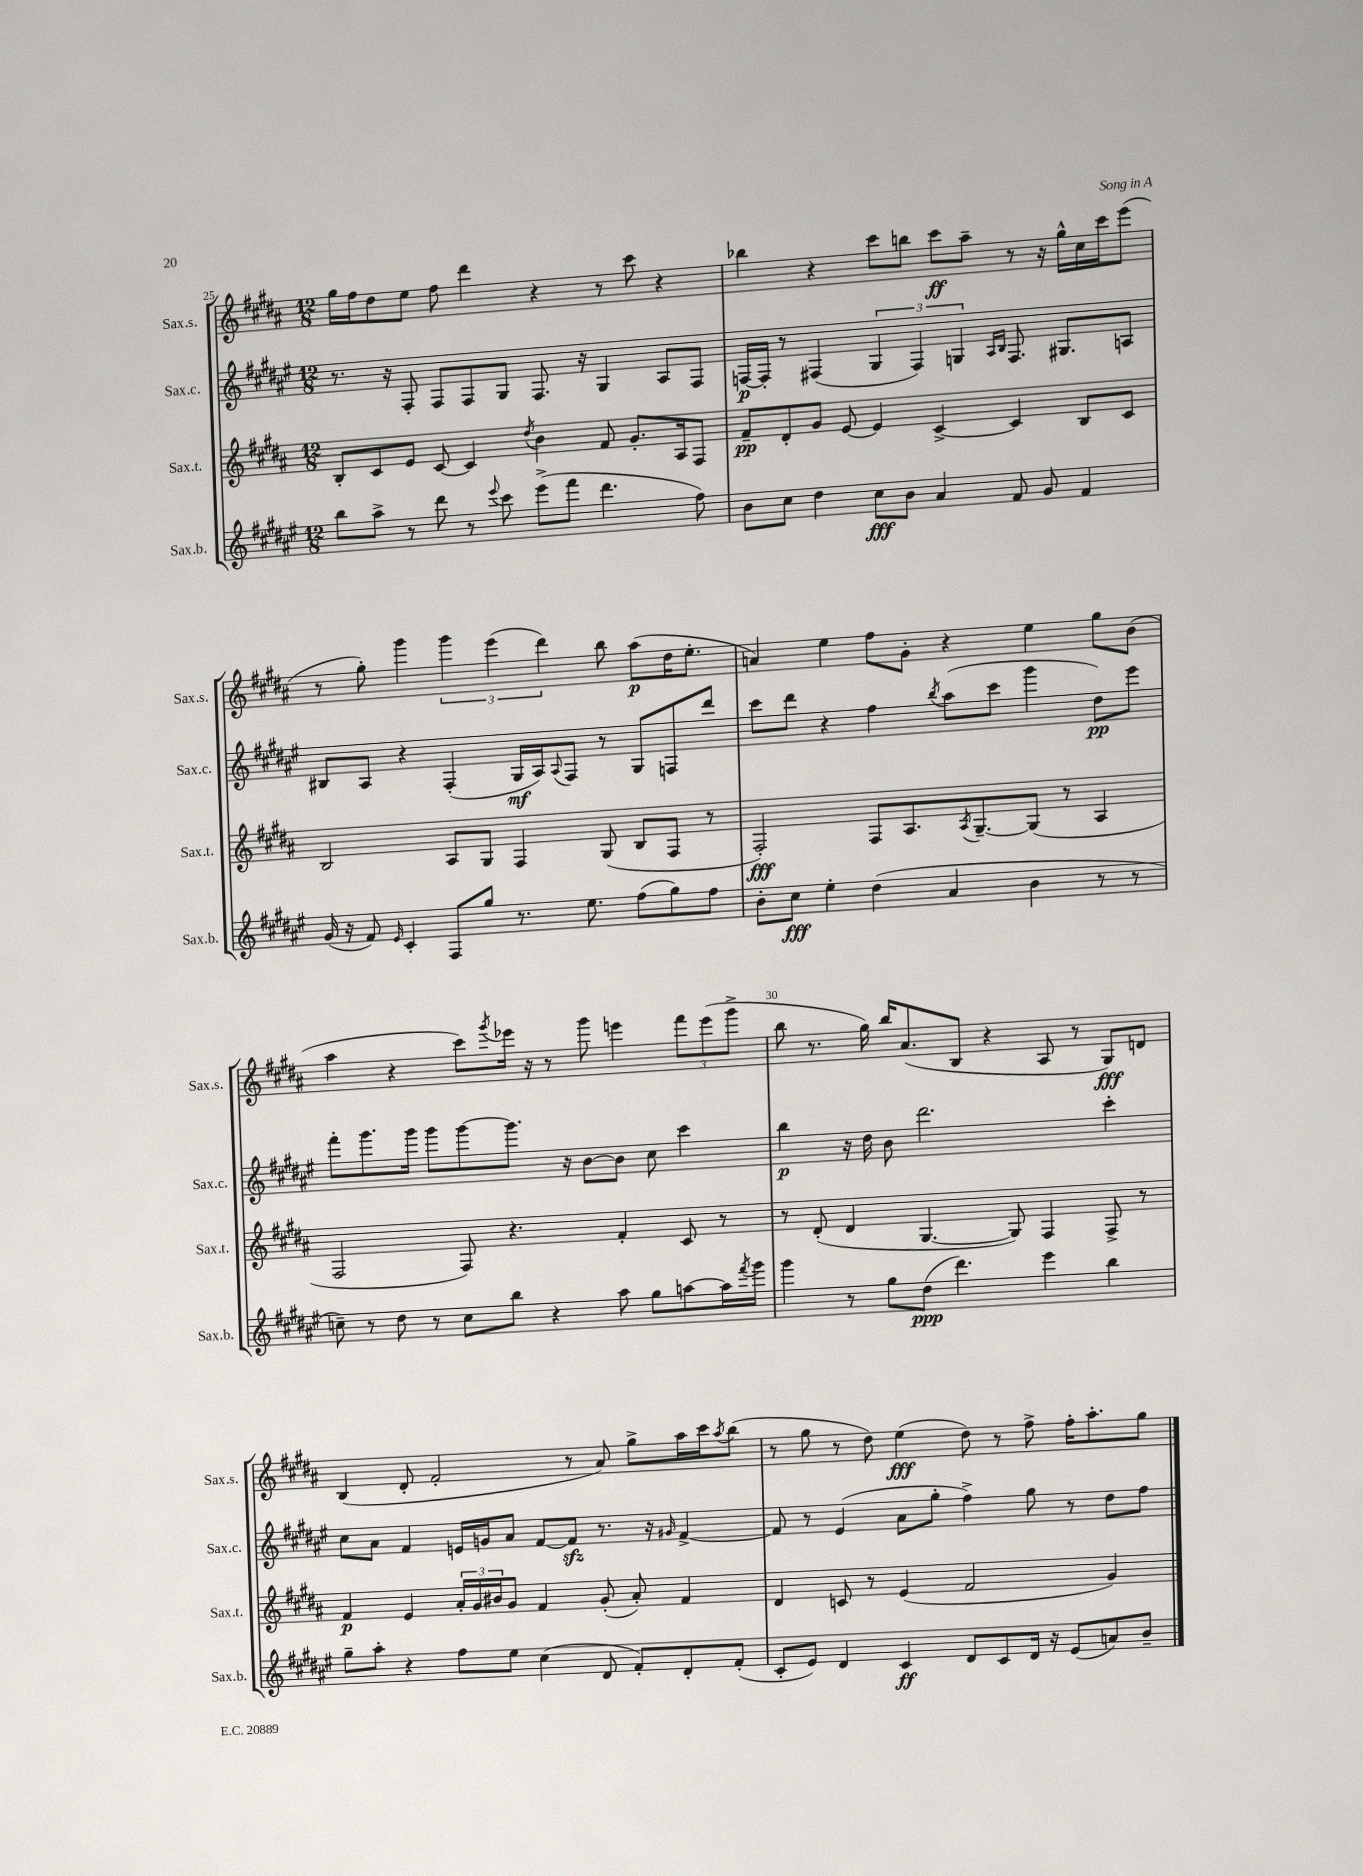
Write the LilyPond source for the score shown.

<<
\new StaffGroup <<
\new Staff = "s0" \with { instrumentName = "Sax.s." shortInstrumentName = "Sax.s." } {
    \clef treble \key b \major \numericTimeSignature \time 12/8
    gis''16 fis''16 dis''8 e''8 fis''8 dis'''4 r4 r8 cis'''8 r4 |
    bes''4 r4 cis'''8 b''8 cis'''8\ff ais''8-- r8 r16 gis''16-^ cis''16 cis'''16 e'''8( |
    r8 gis''8-.) gis'''4 \tuplet 3/2 { gis'''4 e'''4( dis'''4) } b''8 ais''8\p( dis''16 e''8.-. |
    a'4) e''4 fis''8 gis'8-. r4 e''4 gis''8 b'8( |
    ais''4 r4 cis'''8) \acciaccatura { gis'''8 } ees'''16 r16 r8 gis'''8 e'''4 \tuplet 3/2 { fis'''8 e'''8( gis'''8-> } |
    b''8 r8. gis''16) b''16 ais'8.( b8 r4 ais8 r8 gis8\fff) d'8 |
    b4( dis'8-. fis'2-. r8 ais'8) gis''8-> ais''16 cis'''16 \acciaccatura { ais''8 } b''8( |
    r8 gis''8 r8 dis''8) e''4\fff( dis''8) r8 fis''8-> fis''16-. ais''8.-. gis''8 \bar "|." |
}
\new Staff = "s1" \with { instrumentName = "Sax.c." shortInstrumentName = "Sax.c." } {
    \clef treble \key fis \major \numericTimeSignature \time 12/8
    r8. r16 fis8-. fis8 fis8 gis8 fis8. r16 gis4 ais8 fis8 |
    f16~\p f16-. r8 fis4( \tuplet 3/2 { gis4 fis4) g4 } \grace { ais16 b16 } fis8. gis8. a8 |
    bis8 ais8 r4 fis4-.( gis16\mf ais16) \appoggiatura { ais8 } fis8 r8 gis8 f8 dis'''8 |
    cis'''8 dis'''8 r4 fis''4 \acciaccatura { b''8 } ais''8( cis'''8 gis'''4 dis''8\pp) eis'''8 |
    fis'''8-. gis'''8. gis'''16 gis'''8 gis'''8~ gis'''8. r16 b'8~ b'8 cis''8 cis'''4 |
    b''4\p r16 dis''16 b'8 dis'''2. cis'''4-. |
    cis''8 ais'8 fis'4 e'16 g'16 ais'8 fis'8~ fis'8\sfz r8. r16 \grace { gis'16 } fis'4~-> |
    fis'8 r8 eis'4( ais'8 gis''8-. fis''4->) gis''8 r8 dis''8 fis''8 \bar "|." |
}
\new Staff = "s2" \with { instrumentName = "Sax.t." shortInstrumentName = "Sax.t." } {
    \clef treble \key b \major \numericTimeSignature \time 12/8
    b8-. cis'8 e'8 cis'8~ cis'4 \acciaccatura { dis''8 } b'4 fis'8 gis'8.-. ais16 fis8 |
    fis'8--\pp dis'8-. gis'8 e'8~ e'4 cis'4~-> cis'4 b8 cis'8 |
    b2 ais8 gis8 fis4 gis8( b8 fis8 r8 |
    fis2-.\fff) fis8 ais8. \acciaccatura { ais8 } gis8.~-- gis8( r8 ais4 |
    fis2 fis8) r4. fis'4-. cis'8 r8 |
    r8 dis'8-.( dis'4 gis4.~ gis8) fis4 fis8-> r8 |
    fis'4\p e'4 \tuplet 3/2 { ais'16-. gis'16 bis'16 } gis'8 fis'4 gis'8-.( ais'8-.) fis'4 |
    dis'4 c'8 r8 e'4( fis'2 gis'4) \bar "|." |
}
\new Staff = "s3" \with { instrumentName = "Sax.b." shortInstrumentName = "Sax.b." } {
    \clef treble \key fis \major \numericTimeSignature \time 12/8
    b''8 ais''8-> r8 dis'''8 r8 \appoggiatura { eis'''8 } cis'''8 eis'''8->( fis'''8 dis'''4. fis''8) |
    b'8 cis''8 dis''4 cis''8\fff b'8 ais'4 fis'8 gis'8 fis'4 |
    gis'16( r16 fis'8) \grace { eis'16 } cis'4-. fis8 gis''8 r8. eis''8. fis''8( gis''8) fis''8 |
    b'8-. cis''8\fff eis''4-. dis''4( ais'4 b'4 r8 r8 |
    c''8--) r8 dis''8 r8 c''8 b''8 r4 ais''8 gis''8 a''8~ a''16 \acciaccatura { fis'''8 } gis'''16 |
    gis'''4 r8 gis''8 dis''8\ppp( dis'''4.) eis'''4 b''4 |
    gis''8-- ais''8-. r4 fis''8 eis''8 cis''4( dis'8 fis'8-.) dis'8-. fis'8-.( |
    cis'8-. eis'8) dis'4 cis'4\ff dis'8 cis'8 dis'16 r16 eis'8( a'8) b'8-- \bar "|." |
}
>>
>>
\layout { \context { \Score currentBarNumber = #25 \override BarNumber.break-visibility = ##(#f #t #t) barNumberVisibility = #(every-nth-bar-number-visible 5) } }
